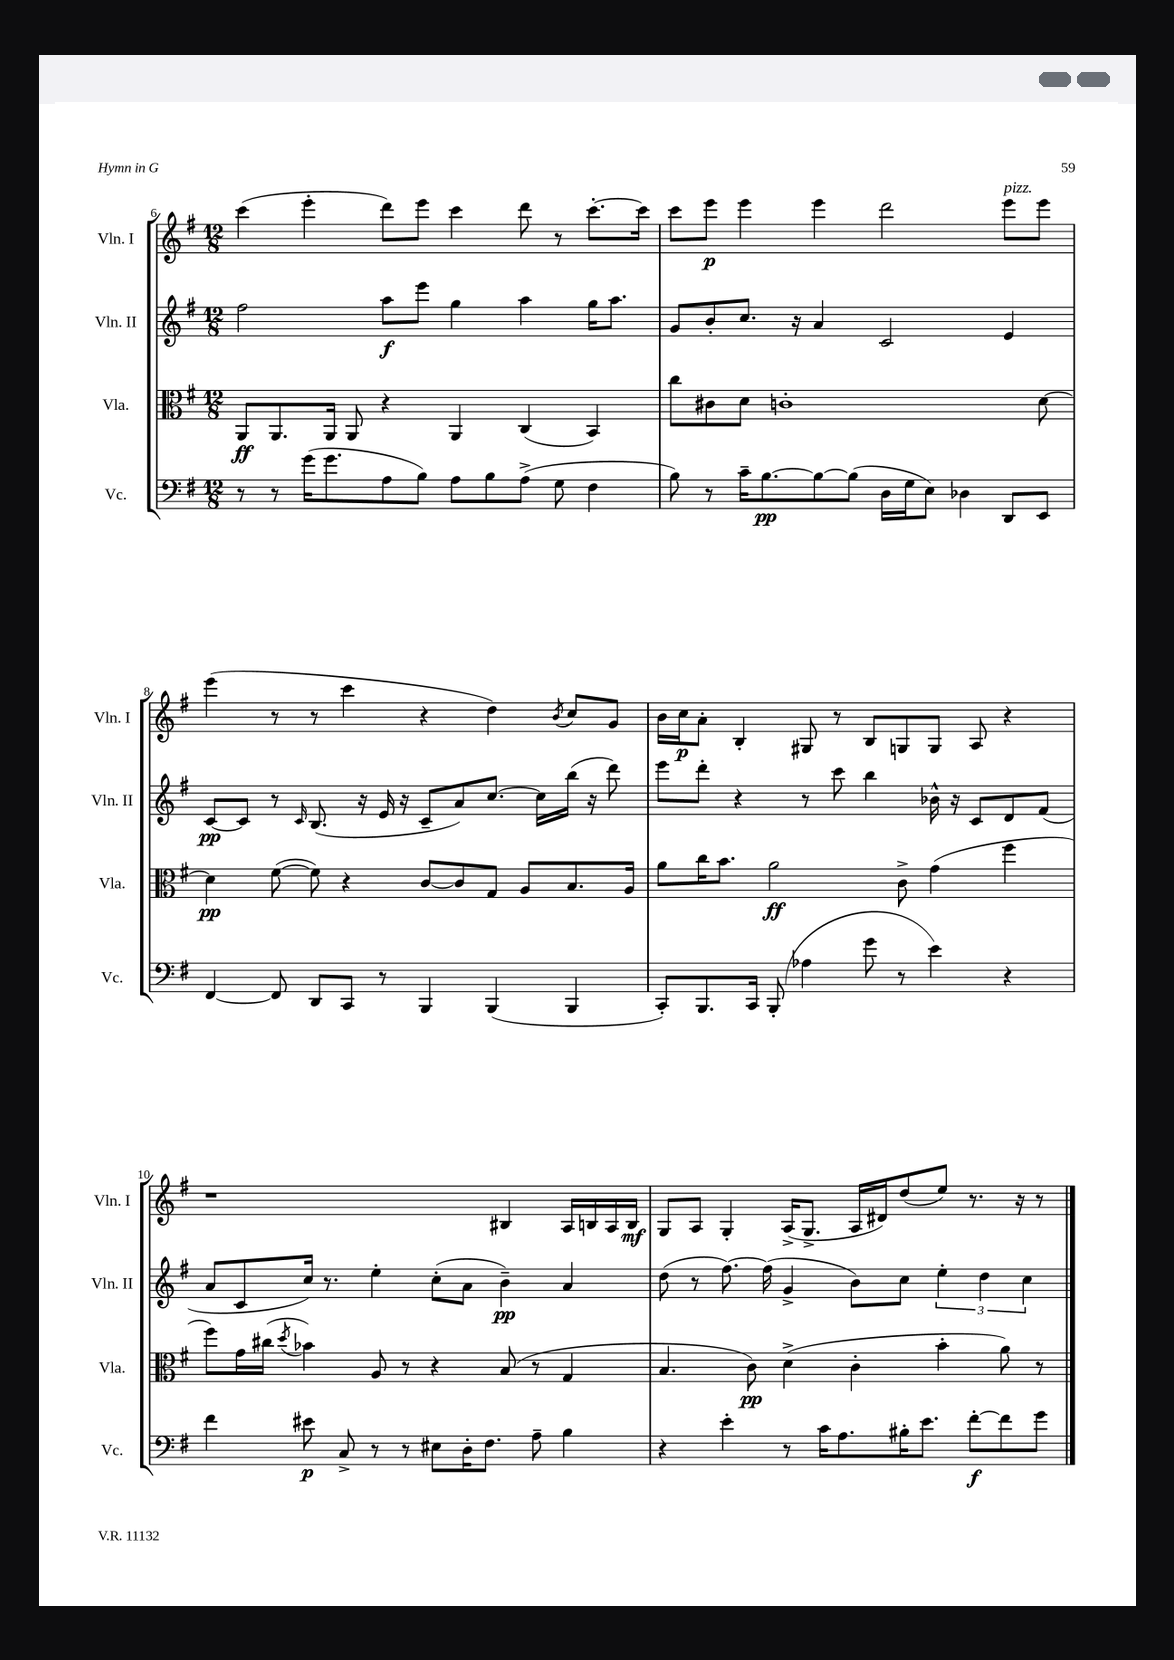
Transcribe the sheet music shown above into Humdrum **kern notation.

**kern	**kern	**kern	**kern
*staff4	*staff3	*staff2	*staff1
*clefF4	*clefC3	*clefG2	*clefG2
*k[f#]	*k[f#]	*k[f#]	*k[f#]
*M12/8	*M12/8	*M12/8	*M12/8
8r	8AA	2ff#	(4ccc
8r	8.AA	.	.
(16g	.	.	4eee'
8.g	16AA	.	.
.	8AA	.	.
8A	4r	8aa	8ddd)
8B)	.	8eee	8eee
8A	4AA	4gg	4ccc
8B	.	.	.
(8A^	(4C	4aa	8ddd
8G	.	.	8r
4F#	4BB)	16gg	[8.ccc'
.	.	8.aa	.
.	.	.	16ccc]
=	=	=	=
8B)	8cc	8g	8ccc
8r	8c#	8b'	8eee
16c~	8d	8.cc	4eee
[8.B	.	.	.
.	1c'	.	.
.	.	16r	.
8B_	.	4a	4eee
(8B]	.	.	.
16D	.	2c	2ddd
16G	.	.	.
8E)	.	.	.
4D-	.	.	.
8DD	.	4e	8eee
8EE	[8d	.	8eee
=	=	=	=
[4FF#	4d]	[8c	(4eee
.	.	8c]	.
8FF#]	([8f#	8r	8r
.	.	16qqc	.
8DD	8f#])	(8.B	8r
8CC	4r	.	4ccc
.	.	16r	.
8r	.	16e	.
.	.	16r	.
4BBB	[8c	8c~	4r
.	8c]	8a)	.
(4BBB	8G	[8.cc	4dd)
.	8A	.	.
.	.	16cc]	.
.	.	.	8qb
4BBB	8.B	(16bb	8cc
.	.	16r	.
.	.	8ddd)	8g
.	16A	.	.
=	=	=	=
8CC')	8a	8eee	16b
.	.	.	16cc
8.BBB	16cc	8ddd'	8a'
.	8.b	.	.
.	.	4r	4B'
16CC	.	.	.
(8BBB'	2a	.	.
4A-	.	8r	8G#
.	.	8ccc	8r
8g	.	4bb	8B
8r	8c^	.	8G
4e)	(4g	16b-^^	8G
.	.	16r	.
.	.	8c	8A
4r	4ff#	8d	4r
.	.	(8f#	.
=	=	=	=
4f#	8ff#)	8a	1r
.	16g	8c	.
.	(16cc#	.	.
.	8qdd	.	.
8e#	4b-)	16cc)	.
.	.	8.r	.
8C^	.	.	.
8r	8A	4ee'	.
8r	8r	.	.
8E#	4r	(8cc'	.
16D'	.	8a	.
8.F#	.	.	.
.	(8B	4b~)	4B#
8A~	8r	.	.
4B	4G	4a	16A
.	.	.	16B
.	.	.	16A
.	.	.	16B
=	=	=	=
4r	4.B	(8dd	8G
.	.	8r	8A
4e'	.	[8.ff#)	4G'
.	8c)	.	.
.	.	(16ff#]	.
8r	(4d^	4g^	(16A^
.	.	.	8.G^
16c	.	.	.
8.A	.	.	.
.	4c'	8b)	16A
.	.	.	16d#)
16B#'	.	8cc	(8dd
8.e	.	.	.
.	4b'	6ee'	8ee)
[8f#'	.	.	8.r
.	.	6dd	.
8f#]	8a)	.	.
.	.	.	16r
.	.	6cc	.
8g	8r	.	8r
==	==	==	==
*-	*-	*-	*-
